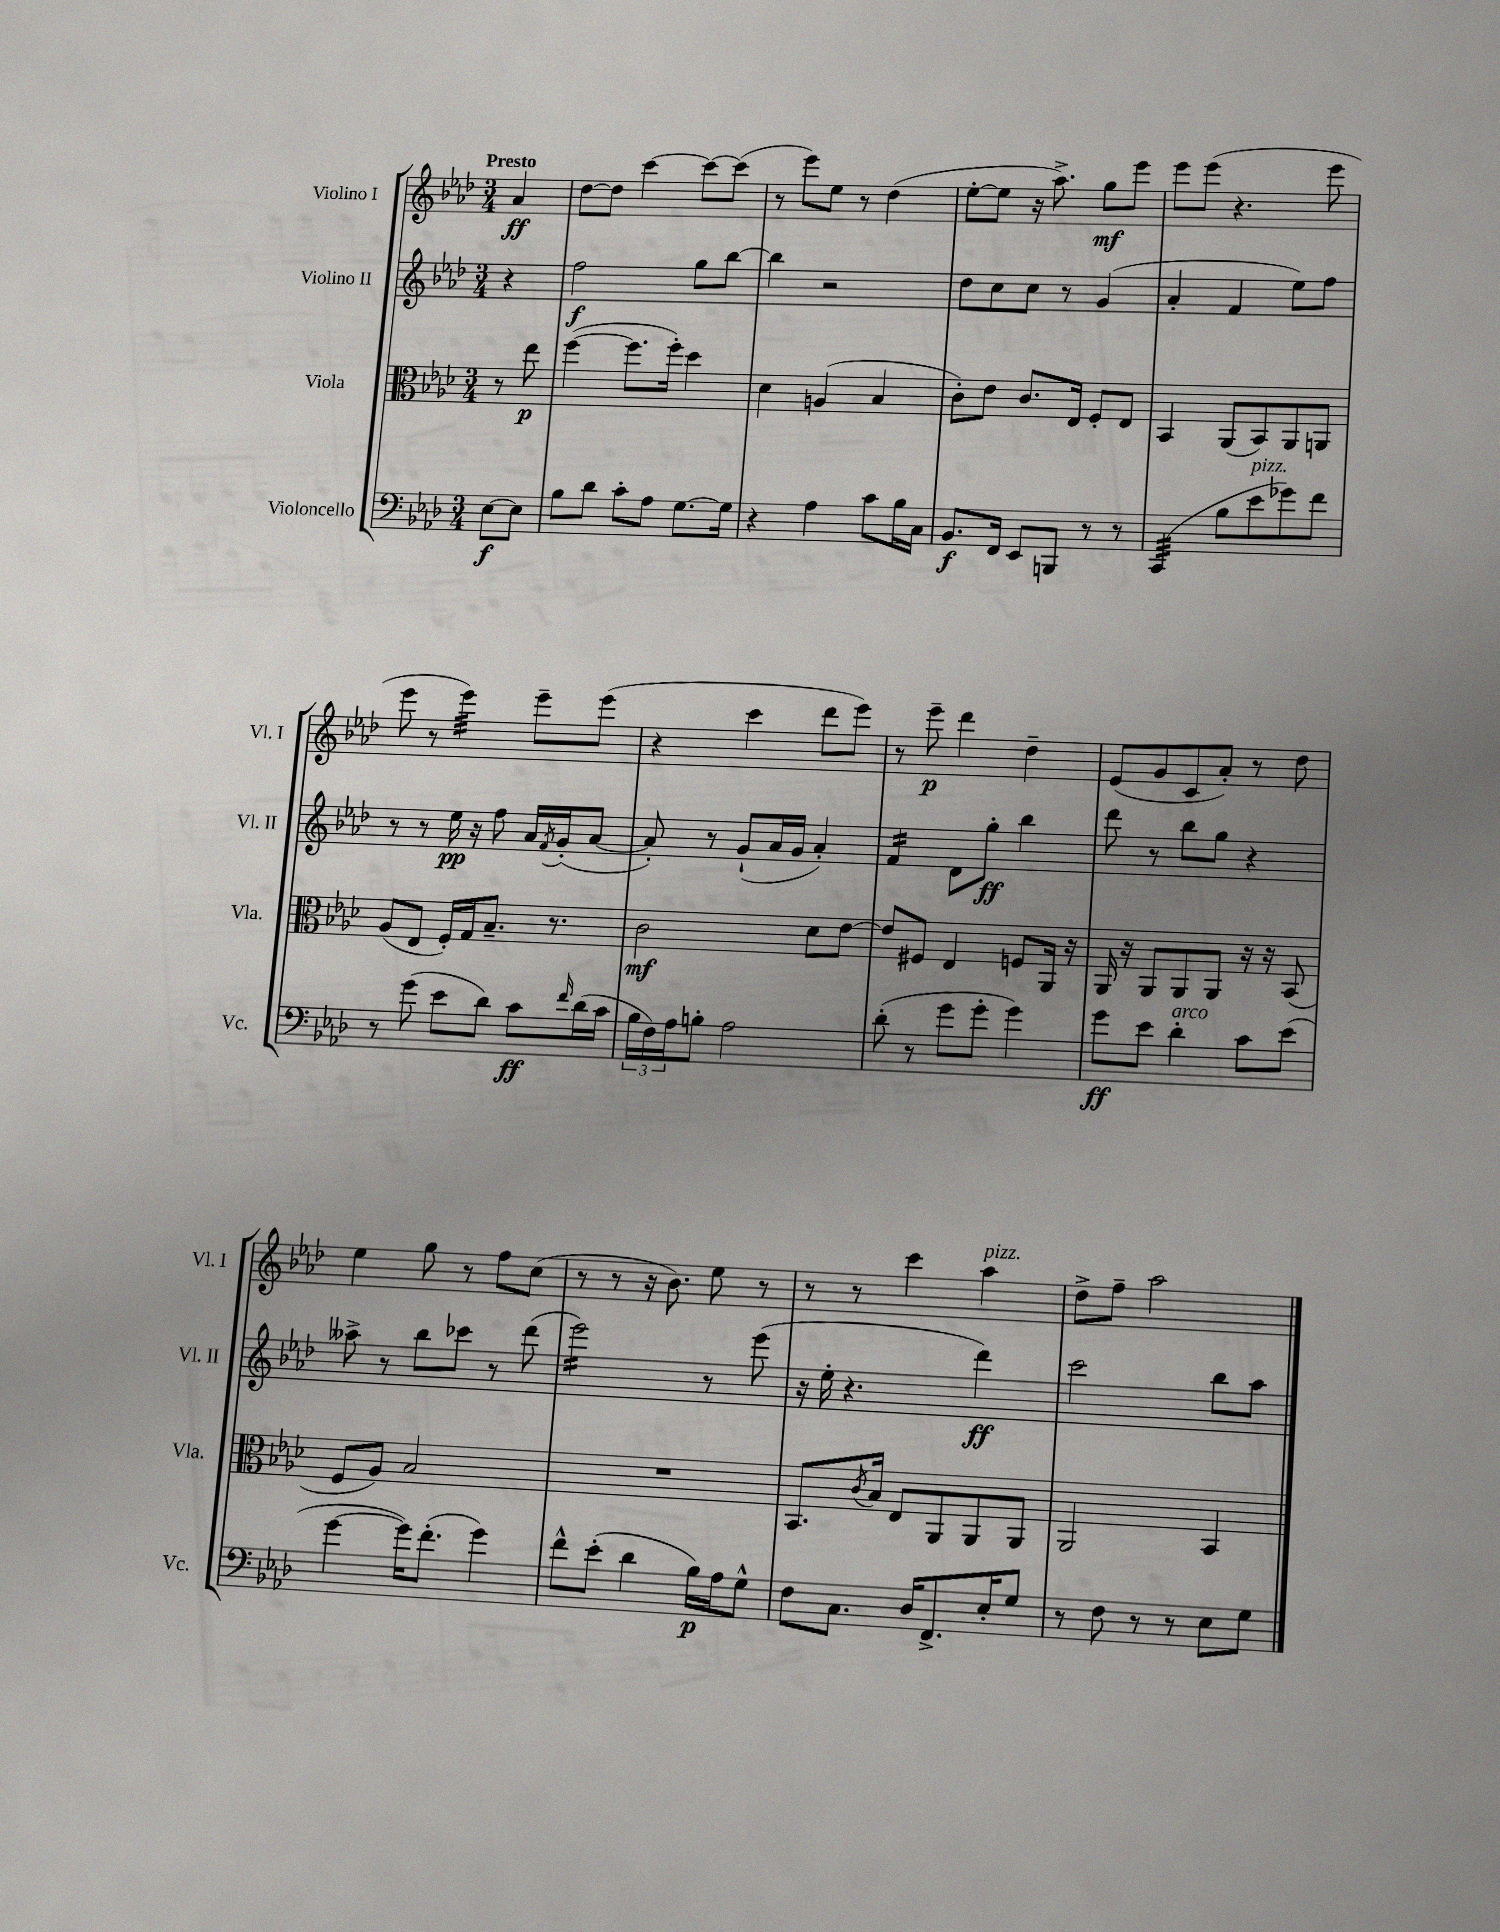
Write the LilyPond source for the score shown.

<<
\new StaffGroup <<
\new Staff = "s0" \with { instrumentName = "Violino I" shortInstrumentName = "Vl. I" } {
    \clef treble \key aes \major \numericTimeSignature \time 3/4 \partial 4 \tempo "Presto"
    aes'4\ff |
    des''8~ des''8 c'''4~ c'''8~ c'''8( |
    r8 ees'''8) ees''8 r8 des''4( |
    ees''8~-. ees''8 r16 aes''8.->) g''8\mf ees'''8 |
    ees'''8 ees'''8( r4. ees'''8 |
    ees'''8 r8 ees'''4:32) ees'''8-- ees'''8( |
    r4 c'''4 des'''8 ees'''8) |
    r8 ees'''8--\p des'''4 des''4-- |
    ees'8( g'8 c'8 aes'8-.) r8 des''8 |
    ees''4 g''8 r8 f''8 c''8( |
    r8 r8 r16 bes'8.) ees''8 r8 |
    r8 r8 c'''4 aes''4^\markup { \italic "pizz." } |
    des''8-> f''8-- aes''2 \bar "|." |
}
\new Staff = "s1" \with { instrumentName = "Violino II" shortInstrumentName = "Vl. II" } {
    \clef treble \key aes \major \numericTimeSignature \time 3/4 \partial 4
    r4 |
    f''2\f g''8 bes''8~ |
    bes''4 r2 |
    des''8 c''8 c''8 r8 g'4( |
    aes'4-. f'4 ees''8) f''8 |
    r8 r8 ees''16\pp r16 f''8 aes'16 \acciaccatura { f'8 } g'16-.( aes'8~ |
    aes'8-.) r8 g'8-!( aes'16 g'16 aes'4-.) |
    f'4:16 des'8 g''8-.\ff bes''4 |
    des'''8 r8 bes''8 g''8 r4 |
    aeses''8-> r8 bes''8 ces'''8 r8 des'''8( |
    ees'''2:16) r8 ees'''8( |
    r16 ees''16-. r4. des'''4\ff) |
    c'''2 bes''8 aes''8 \bar "|." |
}
\new Staff = "s2" \with { instrumentName = "Viola" shortInstrumentName = "Vla." } {
    \clef alto \key aes \major \numericTimeSignature \time 3/4 \partial 4
    r8 ees''8\p |
    f''4~( f''8. f''16-.) des''4 |
    des'4 a4( bes4 |
    c'8-.) ees'8 c'8. ees16 f8-. ees8 |
    bes,4 aes,8( bes,8) aes,8 a,8 |
    aes8( ees8 f16-.) g16 bes8.-- r8. |
    c'2\mf des'8 ees'8~ |
    ees'8 fis8 ees4 f8 aes,16 r16 |
    aes,16 r16 aes,8 aes,8 aes,8 r16 r16 bes,8( |
    f8 aes8) bes2 |
    R2. |
    bes,8. \acciaccatura { c'8 } bes16 ees8 aes,8 aes,8 aes,8 |
    aes,2 bes,4 \bar "|." |
}
\new Staff = "s3" \with { instrumentName = "Violoncello" shortInstrumentName = "Vc." } {
    \clef bass \key aes \major \numericTimeSignature \time 3/4 \partial 4
    ees8~\f ees8 |
    bes8 des'8 c'8-. aes8 g8.~ g16 |
    r4 aes4 c'8 bes16 c16 |
    bes,8.\f f,16 ees,8 b,,8 r8 r8 |
    c,4:32( bes8 ees'8^\markup { \italic "pizz." } ges'8) f'8 |
    r8 g'8( ees'8 des'8) c'8\ff \grace { f'16 } des'16( c'16 |
    \tuplet 3/2 { bes16 f16) aes16 } b8-. aes2 |
    des'8-.( r8 g'8 g'8-. g'4) |
    g'8\ff ees'8 des'4-.^\markup { \italic "arco" } c'8 ees'8( |
    g'4~ g'16) f'8.-.( g'4) |
    f'8-^ ees'8-.( des'4 bes16\p) aes16 g8-^ |
    f8 c8. des16 f,8.-> ees16-. g8 |
    r8 f8 r8 r8 ees8 g8 \bar "|." |
}
>>
>>
\layout { \context { \Score \remove "Bar_number_engraver" } }
